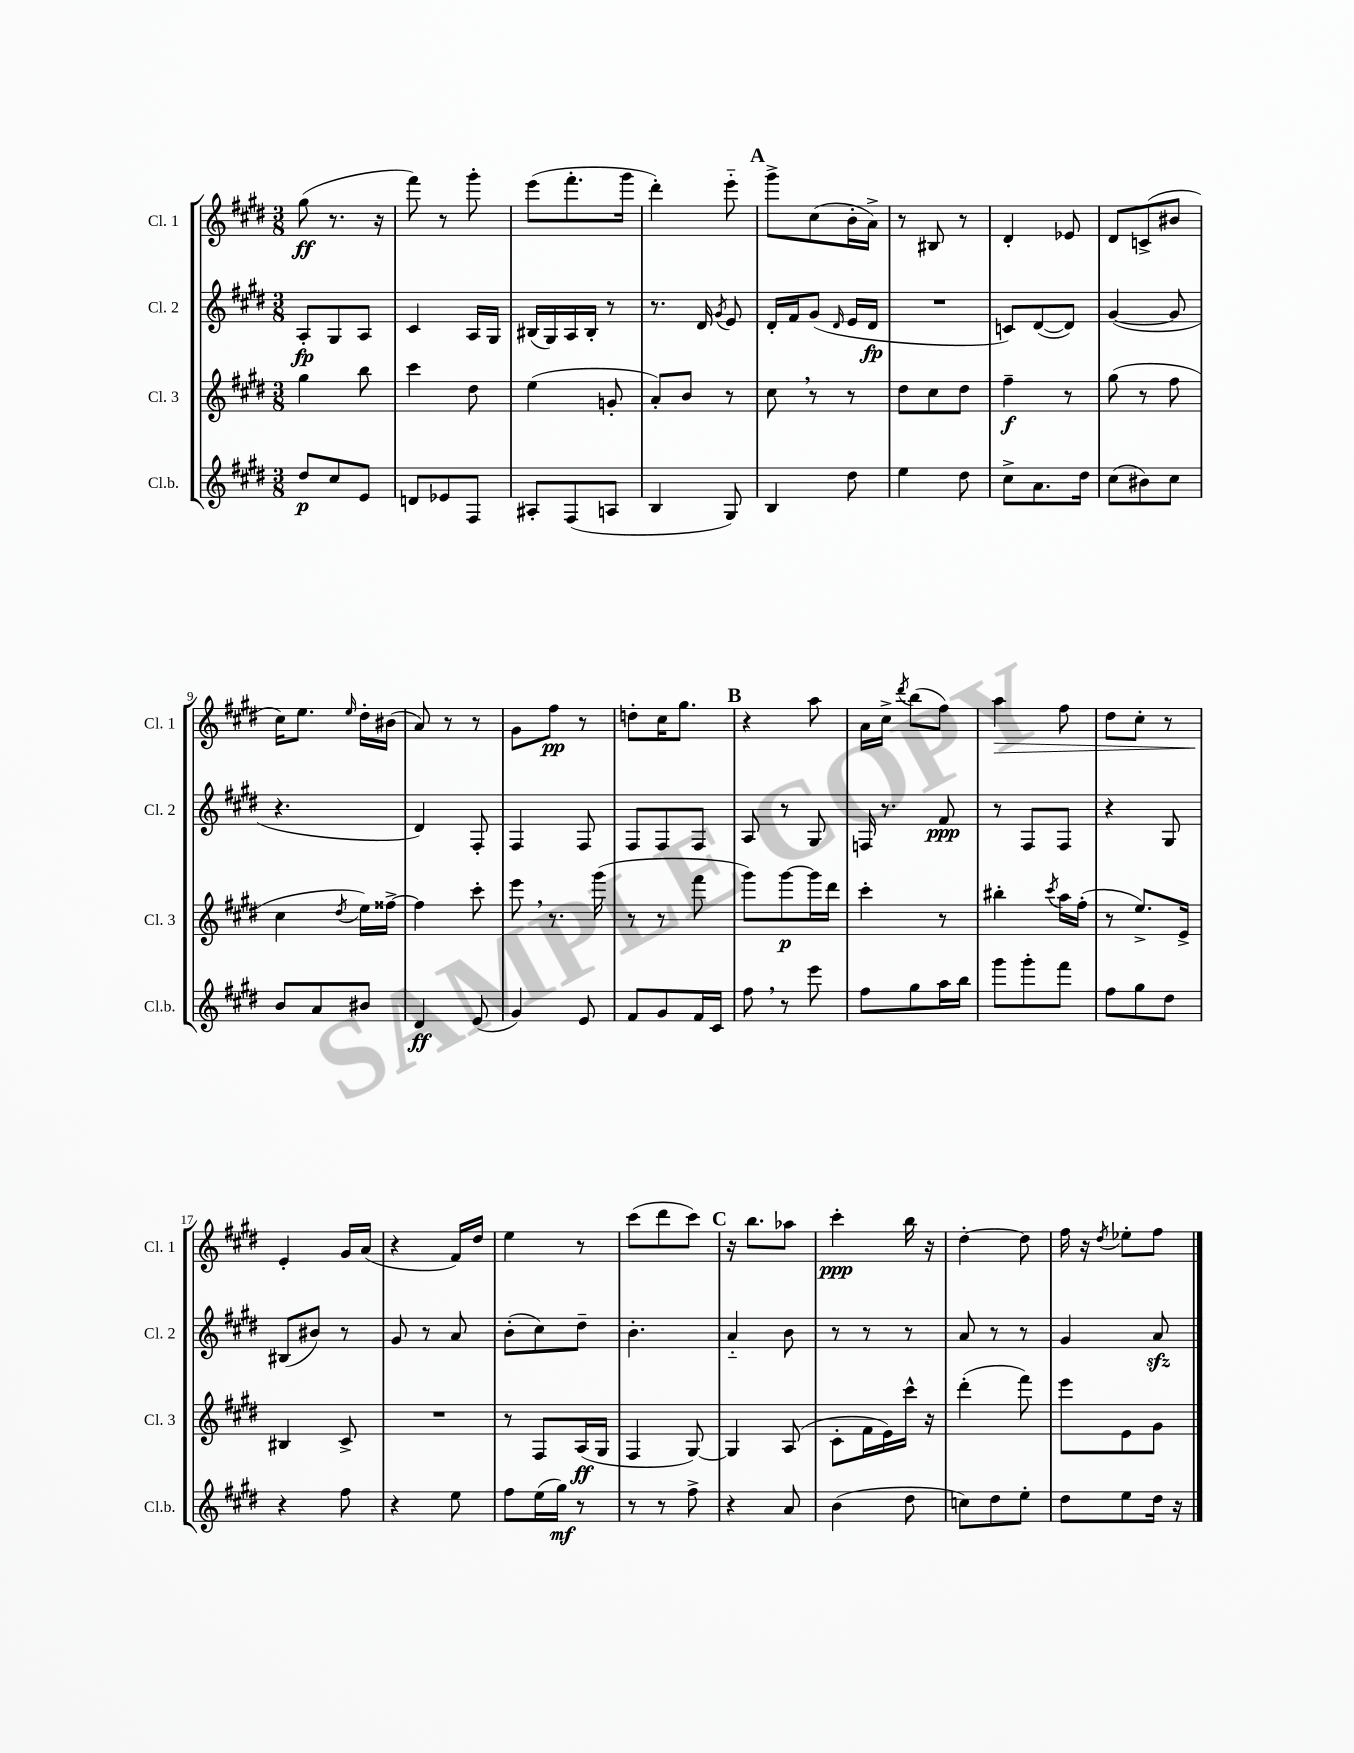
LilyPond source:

<<
\new StaffGroup <<
\new Staff = "s0" \with { instrumentName = "Cl. 1" shortInstrumentName = "Cl. 1" } {
    \clef treble \key e \major \numericTimeSignature \time 3/8
    \autoBeamOff gis''8\ff( r8. r16 |
    fis'''8) r8 gis'''8-. |
    e'''8[( fis'''8.-. gis'''16] |
    dis'''4-.) e'''8-_ |
    \mark \markup { \bold "A" } gis'''8[-> cis''8( b'16-. a'16]->) |
    r8 bis8 r8 |
    dis'4-. ees'8 |
    dis'8[ c'8->( bis'8] |
    cis''16[) e''8.] \grace { e''16 } dis''16[-. bis'16]( |
    a'8) r8 r8 |
    gis'8[ fis''8]\pp r8 |
    d''8[-. cis''16 gis''8.] |
    \mark \markup { \bold "B" } r4 a''8 |
    a'16[ cis''16]-> \acciaccatura { dis'''8 } b''8[( fis''8]) |
    a''4\> fis''8 |
    dis''8[ cis''8]-. r8 |
    e'4-.\! gis'16[ a'16]( |
    r4 fis'16[) dis''16] |
    e''4 r8 |
    cis'''8[( dis'''8 cis'''8]) |
    \mark \markup { \bold "C" } r16 b''8.[ aes''8] |
    cis'''4-.\ppp b''16 r16 |
    dis''4~-. dis''8 |
    fis''16 r16 \acciaccatura { dis''8 } ees''8[-. fis''8] \bar "|." |
}
\new Staff = "s1" \with { instrumentName = "Cl. 2" shortInstrumentName = "Cl. 2" } {
    \clef treble \key e \major \numericTimeSignature \time 3/8
    \autoBeamOff a8[-.\fp gis8 a8] |
    cis'4 a16[ gis16] |
    bis16[( gis16) a16 bis16]-. r8 |
    r8. dis'16 \acciaccatura { gis'8 } e'8 |
    \mark \markup { \bold "A" } dis'16[-. fis'16 gis'8]( \grace { dis'16 } e'16[ dis'16]\fp |
    R4. |
    c'8[) dis'8~( dis'8]) |
    gis'4~( gis'8 |
    r4. |
    dis'4) fis8-. |
    fis4 fis8 |
    fis8[ fis8 fis8] |
    \mark \markup { \bold "B" } a8 r8 gis8 |
    f16 r8. fis'8\ppp |
    r8 fis8[ fis8] |
    r4 gis8 |
    bis8[( bis'8]) r8 |
    gis'8 r8 a'8 |
    b'8[-.( cis''8) dis''8]-- |
    b'4.-. |
    \mark \markup { \bold "C" } a'4-_ b'8 |
    r8 r8 r8 |
    a'8 r8 r8 |
    gis'4 a'8\sfz \bar "|." |
}
\new Staff = "s2" \with { instrumentName = "Cl. 3" shortInstrumentName = "Cl. 3" } {
    \clef treble \key e \major \numericTimeSignature \time 3/8
    \autoBeamOff gis''4 b''8 |
    cis'''4 dis''8 |
    e''4( g'8-. |
    a'8[-.) b'8] r8 |
    \mark \markup { \bold "A" } cis''8 \breathe r8 r8 |
    dis''8[ cis''8 dis''8] |
    fis''4--\f r8 |
    gis''8( r8 fis''8 |
    cis''4 \acciaccatura { dis''8 } e''16[) fisis''16]~-> |
    fisis''4 cis'''8-. |
    e'''8 \breathe r8. gis'''16( |
    r8 r8 fis'''8 |
    \mark \markup { \bold "B" } gis'''8[) gis'''8~\p gis'''16 dis'''16] |
    cis'''4-. r8 |
    bis''4-. \acciaccatura { cis'''8 } a''16[ fis''16]-.( |
    r8 e''8.[->) e'16]-> |
    bis4 cis'8-> |
    R4. |
    r8 fis8[ a16\ff( gis16] |
    fis4 gis8~) |
    \mark \markup { \bold "C" } gis4 a8( |
    cis'8[-. fis'16 e'16) cis'''16]-^ r16 |
    dis'''4-.( fis'''8) |
    e'''8[ e'8 gis'8] \bar "|." |
}
\new Staff = "s3" \with { instrumentName = "Cl.b." shortInstrumentName = "Cl.b." } {
    \clef treble \key e \major \numericTimeSignature \time 3/8
    \autoBeamOff dis''8[\p cis''8 e'8] |
    d'8[ ees'8 fis8] |
    ais8[-. fis8( a8] |
    b4 gis8) |
    \mark \markup { \bold "A" } b4 dis''8 |
    e''4 dis''8 |
    cis''8[-> a'8. dis''16] |
    cis''8[( bis'8) cis''8] |
    b'8[ a'8 bis'8] |
    dis'4\ff e'8( |
    gis'4) e'8 |
    fis'8[ gis'8 fis'16 cis'16] |
    \mark \markup { \bold "B" } fis''8 \breathe r8 e'''8 |
    fis''8[ gis''8 a''16 b''16] |
    gis'''8[ gis'''8-. fis'''8] |
    fis''8[ gis''8 dis''8] |
    r4 fis''8 |
    r4 e''8 |
    fis''8[ e''16( gis''16]\mf) r8 |
    r8 r8 fis''8-> |
    \mark \markup { \bold "C" } r4 a'8 |
    b'4( dis''8 |
    c''8[) dis''8 e''8]-. |
    dis''8[ e''8 dis''16] r16 \bar "|." |
}
>>
>>
